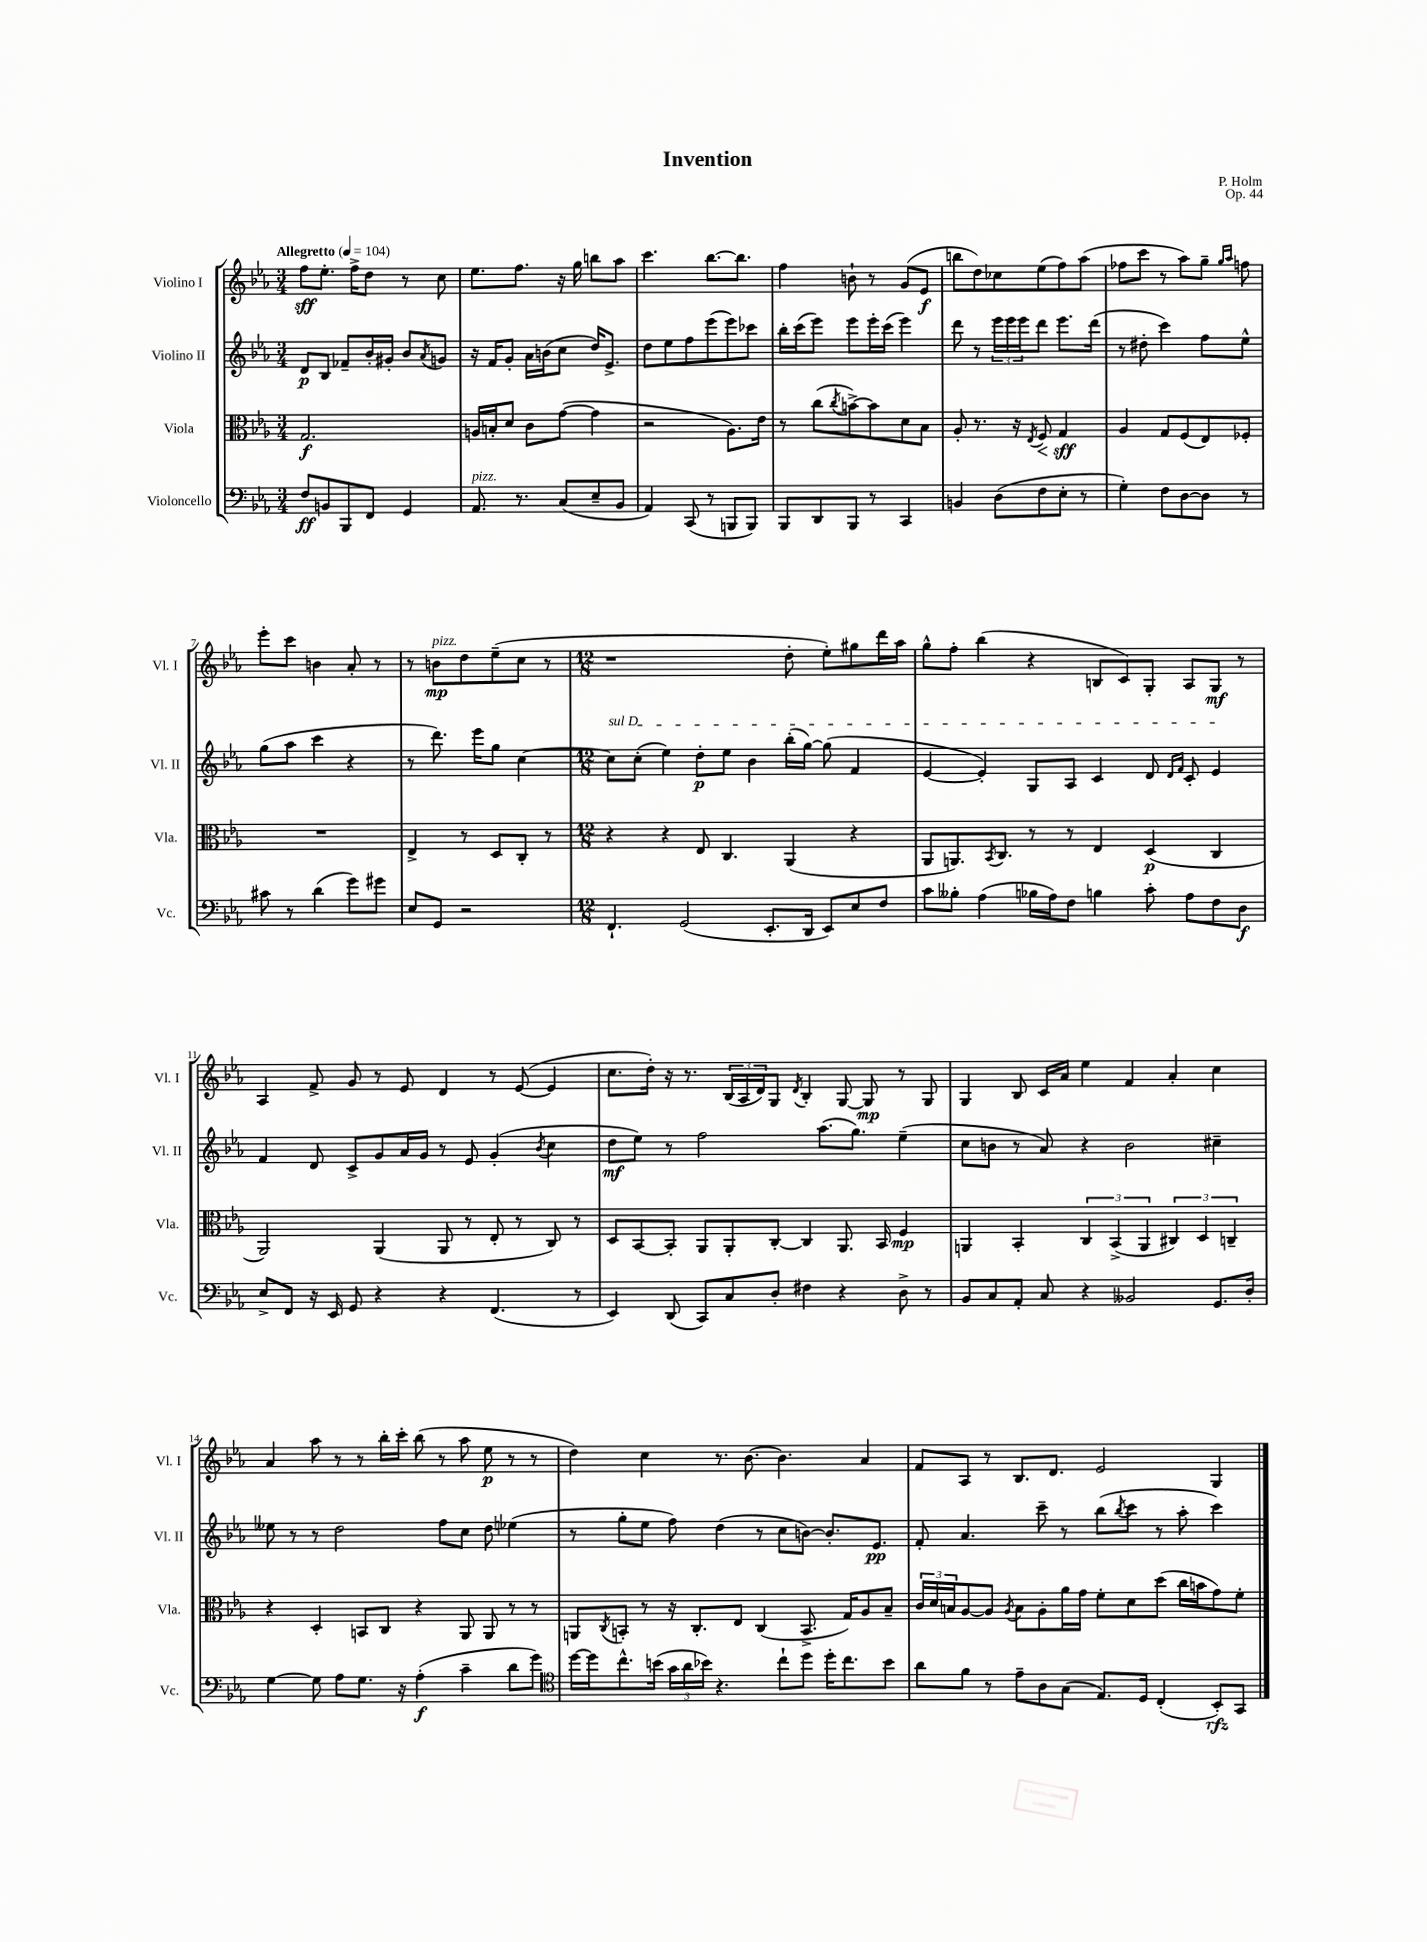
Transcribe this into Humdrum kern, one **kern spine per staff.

**kern	**kern	**kern	**kern
*staff4	*staff3	*staff2	*staff1
*clefF4	*clefC3	*clefG2	*clefG2
*k[b-e-a-]	*k[b-e-a-]	*k[b-e-a-]	*k[b-e-a-]
*M3/4	*M3/4	*M3/4	*M3/4
*MM104	*MM104	*MM104	*MM104
8F/L	2.G/	8d/L	8ff\L
8BB/	.	8B-/J	8.ee-'\J
8BBB-/	.	8f-~/L	.
.	.	.	16ff^\LK
8FF/J	.	16b-'/L	8dd\J
.	.	16g#'/JJ	.
4GG/	.	8b-/L	8r
.	.	8qa-/	.
.	.	8g/J	8cc\
=	=	=	=
8.AA-/	16A/LL	16r	8.ee-\L
.	16B'/J	16f/LK	.
.	8d/J	8g'/J	.
8.r	.	.	8.ff\J
.	8c\L	16a-\LL	.
.	.	(16b\J	.
(8C/L	([8g\J	8cc\J	16r
.	.	.	16gg\
8E-~/	4g\]	16dd/LK)	8bb\L
.	.	8.e-^/J	.
8BB-/J	.	.	8aa-\J
=	=	=	=
4AA-/)	2r	8dd\L	4.ccc\
.	.	8ee-\	.
(8CC/	.	8ff\	.
8r	.	(8eee-\	[8.bb-\L
8BBB/L	8.A-\L)	8eee-\)	.
.	.	.	8.bb-\]J
8BBB/J)	.	8ccc-\J	.
.	16e-\Jk	.	.
=	=	=	=
8BBB-/L	8r	16bb-'\LL	4ff\
.	.	(16ccc\J	.
8DD/	(8cc\L	8eee-\J)	.
.	8qcc/	.	.
8BBB-/J	[8b^\)	8eee-\L	8b`\
8r	8b\]	16eee-'\L	8r
.	.	(16ccc\JJ	.
4CC/	8d\	4eee-\)	(8g/L
.	8B-\J	.	8e-/J
=	=	=	=
4BB/	8A-'/	8ddd\	8bb\L
.	8.r	8r	8dd\)
(8D\L	.	24eee-\LL	8cc-\
.	.	24eee-\	.
.	16r	.	.
.	.	24eee-\J	.
.	8qE-/	.	.
8F\	8F/	8ddd\J	(8ee-\
8E-'\J	4G/	8.eee-\L	8ff\)
8r	.	.	(8aa-\J
.	.	(16ddd\Jk	.
=	=	=	=
4G'\)	4A-/	8r	8ff-\L
.	.	8dd#'\	8ccc\J
8F\L	8G/L	4ccc\)	8r
[8D\	(8F/	.	8aa-\L)
8D\]J	8E-/)	8ff\L	8gg~\J
.	.	.	16qqgg/LL
.	.	.	16qqaa-/JJ
8r	8F-'/J	8ee-^^\J	8ff\
=	=	=	=
8c#\	2.r	(8gg\L	8eee-'\L
8r	.	8aa-\J	8ccc\J
(4d\	.	4ccc\	4b\
8g\L)	.	4r	8a-'/
8g#\J	.	.	8r
=	=	=	=
8E-/L	4E-^/	8r	8r
8GG/J	.	8.ddd\)	8b\L
2r	8r	.	8dd\
.	.	16eee-\LK	.
.	8D/L	8gg\J	(8ee-~\
.	8C'/J	[4cc\	8cc\J
.	8r	.	8r
=	=	=	=
*M12/8	*M12/8	*M12/8	*M12/8
4.FF`/	4r	8cc\]L	1r
.	.	(8cc'\J	.
.	4r	4ee-\)	.
(2GG/	.	.	.
.	8E-/	8dd'\L	.
.	4.C/	8ee-\J	.
.	.	4b-\	.
8.EE-'/L	.	.	.
.	(4AA-/	(16bb-'\LL	8dd'\
16DD/Jk	.	[16gg\JJ)	.
8EE-/L)	.	(8gg\]	8ee-'\L)
8E-/	4r	4f/	8gg#\
8F/J	.	.	16ddd\L
.	.	.	16aa-\JJ
=	=	=	=
8c\L	8AA-/L	[4e-/	8gg^^\L
8B--'\J	8.AA/)	.	8ff'\J
(4A-\	.	4e-'/])	(4bb-\
.	8qBB-/	.	.
.	8.C/J	.	.
16B-\LL	8r	8G/L	4r
16A-\J)	.	.	.
8F\J	8r	8A-/J	.
4B\	4E-/	4c/	8B/L
.	.	.	8c/)
8c'\	(4D/	8d/	8G'/J
.	.	16qqd/LL	.
.	.	16qqf/JJ	.
8A-\L	.	8c'/	8A-/L
8F\	4C/	4e-/	8G/J
8D\J	.	.	8r
=	=	=	=
8E-^/L	2AA-/)	4f/	4A-/
8FF/J	.	.	.
16r	.	8d/	8f^/
16EE-/	.	.	.
8GG/	.	8c^/L	8g/
4r	(4AA-/	8g/	8r
.	.	16a-/L	8e-/
.	.	16g/JJ	.
4r	8AA-/	8r	4d/
.	8r	8e-/	.
(4.FF/	8E-'/	(4g'/	8r
.	8r	.	([8e-/
.	.	8qb-/	.
.	8C/)	4cc\	4e-/]
8r	8r	.	.
=	=	=	=
4EE-/)	8D/L	8dd\L	8.cc\L
.	[8BB-/	8ee-\J)	.
.	.	.	16dd'\Jk)
(8DD/	8BB-'/]J	8r	16r
.	.	.	8.r
8CC/L)	8AA-/L	2ff\	.
8C/	8AA-'/	.	(24B-/LL
.	.	.	24A-/
.	.	.	24d/J)
8D'/J	[8C'/J	.	8G/J
.	.	.	8qd/
4F#\	4C/]	.	4B-'/
.	.	(8.aa-\L	.
4r	8.AA-/	.	[8G/
.	.	8.gg\J)	.
.	.	.	8G/]
.	16BB-/	.	.
8D^\	4F/	(4ee-~\	8r
8r	.	.	8G/
=	=	=	=
8BB-/L	4AA/	8cc\L	4G/
8C/	.	8b\J	.
8AA-'/J	4BB-'/	8r	8B-/
8C/	.	8a-/)	16c/LL
.	.	.	16a-/JJ
4r	6C/	4r	4ee-\
.	(6BB-^/	.	.
2BB--/	.	2b\	4f/
.	6AA/	.	.
.	6C#/)	.	4a-'/
.	6D/	.	.
8.GG/L	.	4cc#~\	4cc\
.	6C~/	.	.
16D'/Jk	.	.	.
=	=	=	=
[4G\	4r	8ee--\	4a-/
.	.	8r	.
8G\]	4D'/	8r	8aa-\
8A-\L	.	2dd\	8r
8.G\J	8BB/L	.	8r
.	8C/J	.	16bb-'\LL
16r	.	.	16ccc'\JJ
(4A-'\	4r	.	(8bb-\
.	.	8ff\L	8r
4c~\	8AA-/	8cc\J	8aa-\
.	8AA-/	8dd\	8ee-\
8d\L	8r	(4ee-\	8r
8g\J)	8r	.	8r
=	=	=	=
*clefC4	*	*	*
[16dd\LL	8AA/L	8r	4dd\)
16dd\]J	.	.	.
.	8qC/	.	.
8.cc^^\	8BB'/J	8gg'\L	.
.	8r	8ee-\J	4cc\
(16b\Jk	.	.	.
24g\LL	16r	8ff\)	.
24a-\	.	.	.
.	8.C'/L	.	.
24b-\JJ)	.	.	.
4.r	.	(4dd\	8.r
.	8E-/J	.	.
.	.	.	[8.b-\
.	(4C/	8r	.
8cc`\L	.	8cc\L	4.b-\]
8dd\J	8.BB^/	[8b\J)	.
16dd'\LK	.	8.b'/]L	.
8.cc\	16G/LK)	.	.
.	8A-/	.	4a-/
.	.	8.e-/J	.
8b-\J	8B-~/J	.	.
=	=	=	=
8a-\L	24c/LL	8f'/	8f/L
.	24d/	.	.
.	24B/J	.	.
8f\J	[8A-/	4.a-/	8A-/J
8r	8A-/]J	.	8r
.	8qA-/	.	.
8e-~\L	8B\L	.	8.B-/L
8A-\	8A-'\	8ccc~\	.
.	.	.	8.d/J
(8G\J	16a-\L	8r	.
.	16g\JJ	.	.
8.E-/L)	8f'\L	(8bb-\L	2e-/
.	.	8qbb-/	.
.	8d\	8ccc\J	.
16D/Jk	.	.	.
(4C'/	(8dd\J	8r	.
.	16cc\LL	8aa-'\	.
.	16b\J	.	.
8BB-'/L)	8g\)	4ccc\)	4G/
8GG/J	8f'\J	.	.
==	==	==	==
*-	*-	*-	*-
